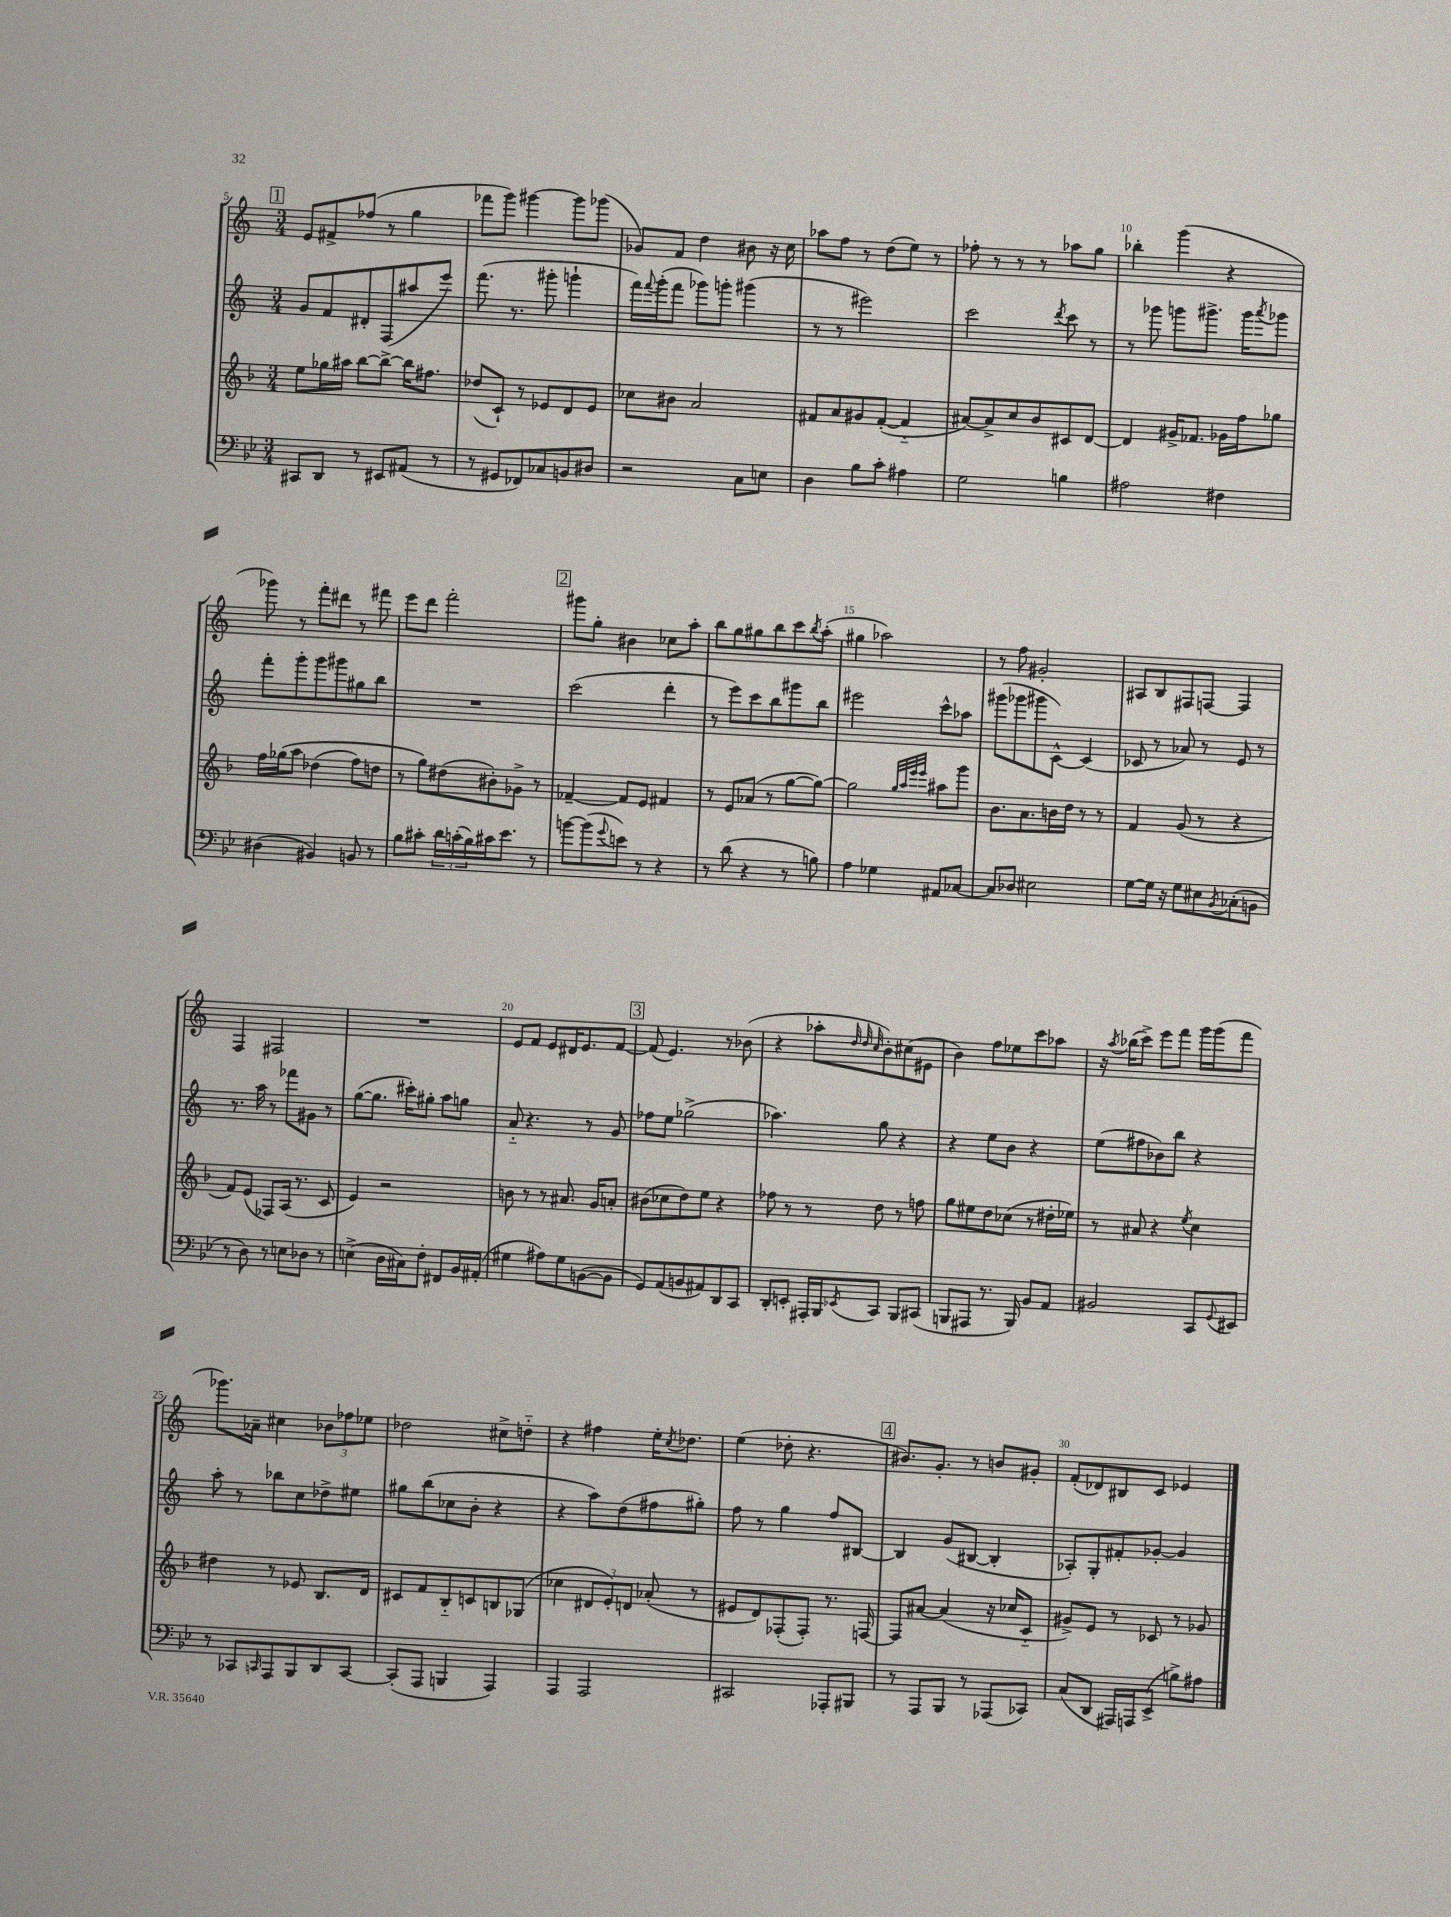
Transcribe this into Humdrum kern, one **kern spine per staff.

**kern	**kern	**kern	**kern
*staff4	*staff3	*staff2	*staff1
*clefF4	*clefG2	*clefG2	*clefG2
*k[b-e-]	*k[b-]	*k[]	*k[]
*M3/4	*M3/4	*M3/4	*M3/4
8CC#	8ee	8g	8e
8DD	16gg-	8f	8f#^
.	16aa#	.	.
8r	[8bb-	8d#'	(8ff-
8EE#	8bb-^_	(8F	8r
(8AA#	16bb-]	8aa#	4gg
.	8.ff#	.	.
8r	.	8eee)	.
=	=	=	=
8r	(8dd-	(8.fff	8fff-
8GG#	8c`)	.	8ggg)
.	.	8.r	.
8FF-)	8r	.	[4ggg#
8C-	8e-	8ggg#'	.
8BB	8d	4ggg`	8ggg#]
8D#	8e-	.	(8ggg-
=	=	=	=
2r	8cc-	16fff)	8g-)
.	.	8qqfff	.
.	.	(16ggg'	.
.	8b#	8fff	8f
.	2a	8ggg-)	4dd
.	.	8ggg'	.
8C	.	(4ggg#	8b#
8E	.	.	16r
.	.	.	16cc
=	=	=	=
4D	8f#	8r	8aa-
.	8a	8r	8ff
8B-	8g#	2eee#)	8r
8c'	([8f#'	.	(8dd
4A#	4f#'~]	.	8ee)
.	.	.	8r
=	=	=	=
2G	[8a#)	2ccc	8ff-'
.	8a#^]	.	8r
.	8cc	.	8r
.	8b-	.	8r
.	.	8qddd	.
4B	8c#	8ccc	8aa-
.	[8d	8r	8gg
=	=	=	=
2A#	4d]	8r	4bb-'
.	.	8ggg-	.
.	16g#^	8ggg	(4ggg
.	8.f-	.	.
.	.	8.ggg#^	.
4F#	16g-	.	4r
.	16ff	16ggg#	.
.	.	8qaaa	.
.	8gg-	8ggg-	.
=	=	=	=
(4D#	16ff	8fff'	8ggg-)
.	&(16gg-	.	.
.	8aa	8ggg'	8r
4BB#)	(4dd-	8ggg	8fff'
.	.	8ggg#	8ddd#
8BB	8ff)	8gg#	8r
8r	8dd	8bb	8fff#
=	=	=	=
8B-	8r	2.r	8eee
8c#'	8gg&)	.	8ddd
24d	(8dd#	.	2fff'
(24c'	.	.	.
24B-)	.	.	.
16c#	8b#')	.	.
8.e-	.	.	.
.	8g-^	.	.
8r	8r	.	.
=	=	=	=
[8b	[4f-~	(2ccc	8ggg#
(8b]	.	.	8gg'
8qqg	.	.	.
8e)	8f-]	.	4b#
8r	8e	.	.
4r	4f#	4ddd'	8cc-
.	.	.	8aa'
=	=	=	=
8r	8r	8r	8bb
(8d	8e	8eee)	8gg
4r	(8a-	8ccc	8gg#
.	8r	8bb	8bb
8r	[8gg	8ggg#	8ccc
.	.	.	8qbb
8B)	8gg_)	8bb	(8aa'
=	=	=	=
4A	2gg]	2eee#	4gg#
4G-	.	.	2aa-)
.	32qqgg	.	.
.	32qqaa	.	.
.	32qqeee	.	.
.	32qqeee	.	.
8AA#	8aa#	8ccc^^	.
[8C-	8ggg	8aa-	.
=	=	=	=
8C-]	8.b-	(8ggg#	8r
8D-	.	8ggg-	8ff
.	8.a	.	.
2E#	.	8ggg#	2g#'
.	16b	[8c^^)	.
.	16dd	.	.
.	8r	(4c]	.
.	8r	.	.
=	=	=	=
[8G	4f	8c-	8A#
16G]	.	8r	8B
16r	.	.	.
8G	(8g	8a-)	8F#
8E#	8r	8r	[8F
8qBB-	.	.	.
(8C-'	4r	8e	4F]
8BB	.	8r	.
=	=	=	=
8r	8f)	8.r	4F
8D)	(8e	.	.
.	.	16aa	.
8r	8F-)	8r	2F#
8E	(16A	8fff-	.
.	8.r	.	.
8D-	.	8g#	.
8r	8c	8r	.
=	=	=	=
(4E^	4e)	([8gg	2.r
.	.	8.gg]	.
16D	2r	.	.
16C#)	.	16ccc#')	.
8F'	.	8gg#'	.
8FF#	.	8aa	.
16BB-	.	8gg	.
(16AA#'	.	.	.
=	=	=	=
4G#	8b	8a'~	8e
.	8r	4.r	8f
8A#)	8r	.	8e
8G#	8.a#	.	16d#
.	.	.	8.e
([8BB	.	8r	.
.	16g	.	.
8BB]	8a'	8g	[8f
=	=	=	=
8GG)	(8b#	8ff-	(8f]
(8AA	8cc-	8ee	4.e)
8BB	8dd)	(2gg-^	.
8AA#)	8ee	.	.
8DD	4r	.	8r
8CC	.	.	(8b-
=	=	=	=
8DD'	8ff-	4.aa-)	4r
8EE'	8r	.	.
16AAA#'	8r	.	8aa-'
16BBB-	.	.	.
.	.	.	32qqdd
.	.	.	32qqdd
8qEE-	.	.	32qqcc
8CC	8dd	8gg	8b')
8BBB-	8r	4r	(8cc#
(8CC#	8ff	.	8e#
=	=	=	=
8BBB	8gg	4r	4b)
8AAA#	8ee#	.	.
8.r	8dd	8ee	8ff
.	(8cc-	8b	8ee-
16BBB)	.	.	.
8BB-	8r	4r	8ccc
8AA	16dd#'	.	8aa-
.	16ee-)	.	.
=	=	=	=
2BB#	8r	(8ee	16r
.	.	.	8qaa
.	.	.	(16bb-
.	8a#	8ff#	8ccc^)
.	4r	8b-)	8eee
.	.	8bb	8fff
.	8qee	.	.
8CC	4cc	4r	16ggg
.	.	.	(16ggg
8qqGG	.	.	.
8EE#	.	.	8fff
=	=	=	=
8r	4dd#	8aa'	8.ggg-)
8CC-	.	8r	.
.	.	.	16a-~
16qqCC	.	.	.
8AAA	8r	8bb-	4cc#
8BBB-	8e-	8cc	.
8DD	8.B-	8dd-^	12b-
.	.	.	12ff-
[8CC	.	8ee#	.
.	.	.	12ee-
.	16d	.	.
=	=	=	=
(8CC']	8c#	8gg#	2dd-
8AAA	8f	(8bb	.
4BBB	8B-'~	8cc-	.
.	8c	8b'	.
4AAA)	8B	4r	8cc#^
.	(8G-	.	8dd'~
=	=	=	=
4AAA	4cc-	4r	4r
2AAA	12d#	8aa)	4ff#
.	12e')	.	.
.	.	(8dd	.
.	12d	.	.
.	(8a-'	8ff#	16ee'
.	.	.	8qcc
.	.	.	8.dd-
.	8r	8gg#')	.
=	=	=	=
2CC#	8e#	8ff	(4ee
.	8d)	8r	.
.	(8F-'	4gg	8dd-'
.	8F-')	.	4.r
8AAA-'	8.r	8ff	.
8BBB#	.	[8B#	.
.	[16F	.	.
=	=	=	=
8r	8F]	4B#]	8.b#)
8AAA	[8a#	.	.
.	.	.	8.g'
8BBB-	(4a#]	(8g	.
8r	.	[8B#	8r
(8AAA-	16r	4B#']	8b
.	16cc-	.	.
8CC-)	8c'~	.	8g#'
=	=	=	=
(8C	8g#^)	8A-')	(8f'
8DD	8e	8G'	8d-)
16AAA#)	8r	8f#'	8B#
16AAA	.	.	.
(8EE-^	8c-	[8g-'	8c
8B^)	8r	4g-]	4e-
8A#	8g-	.	.
==	==	==	==
*-	*-	*-	*-
